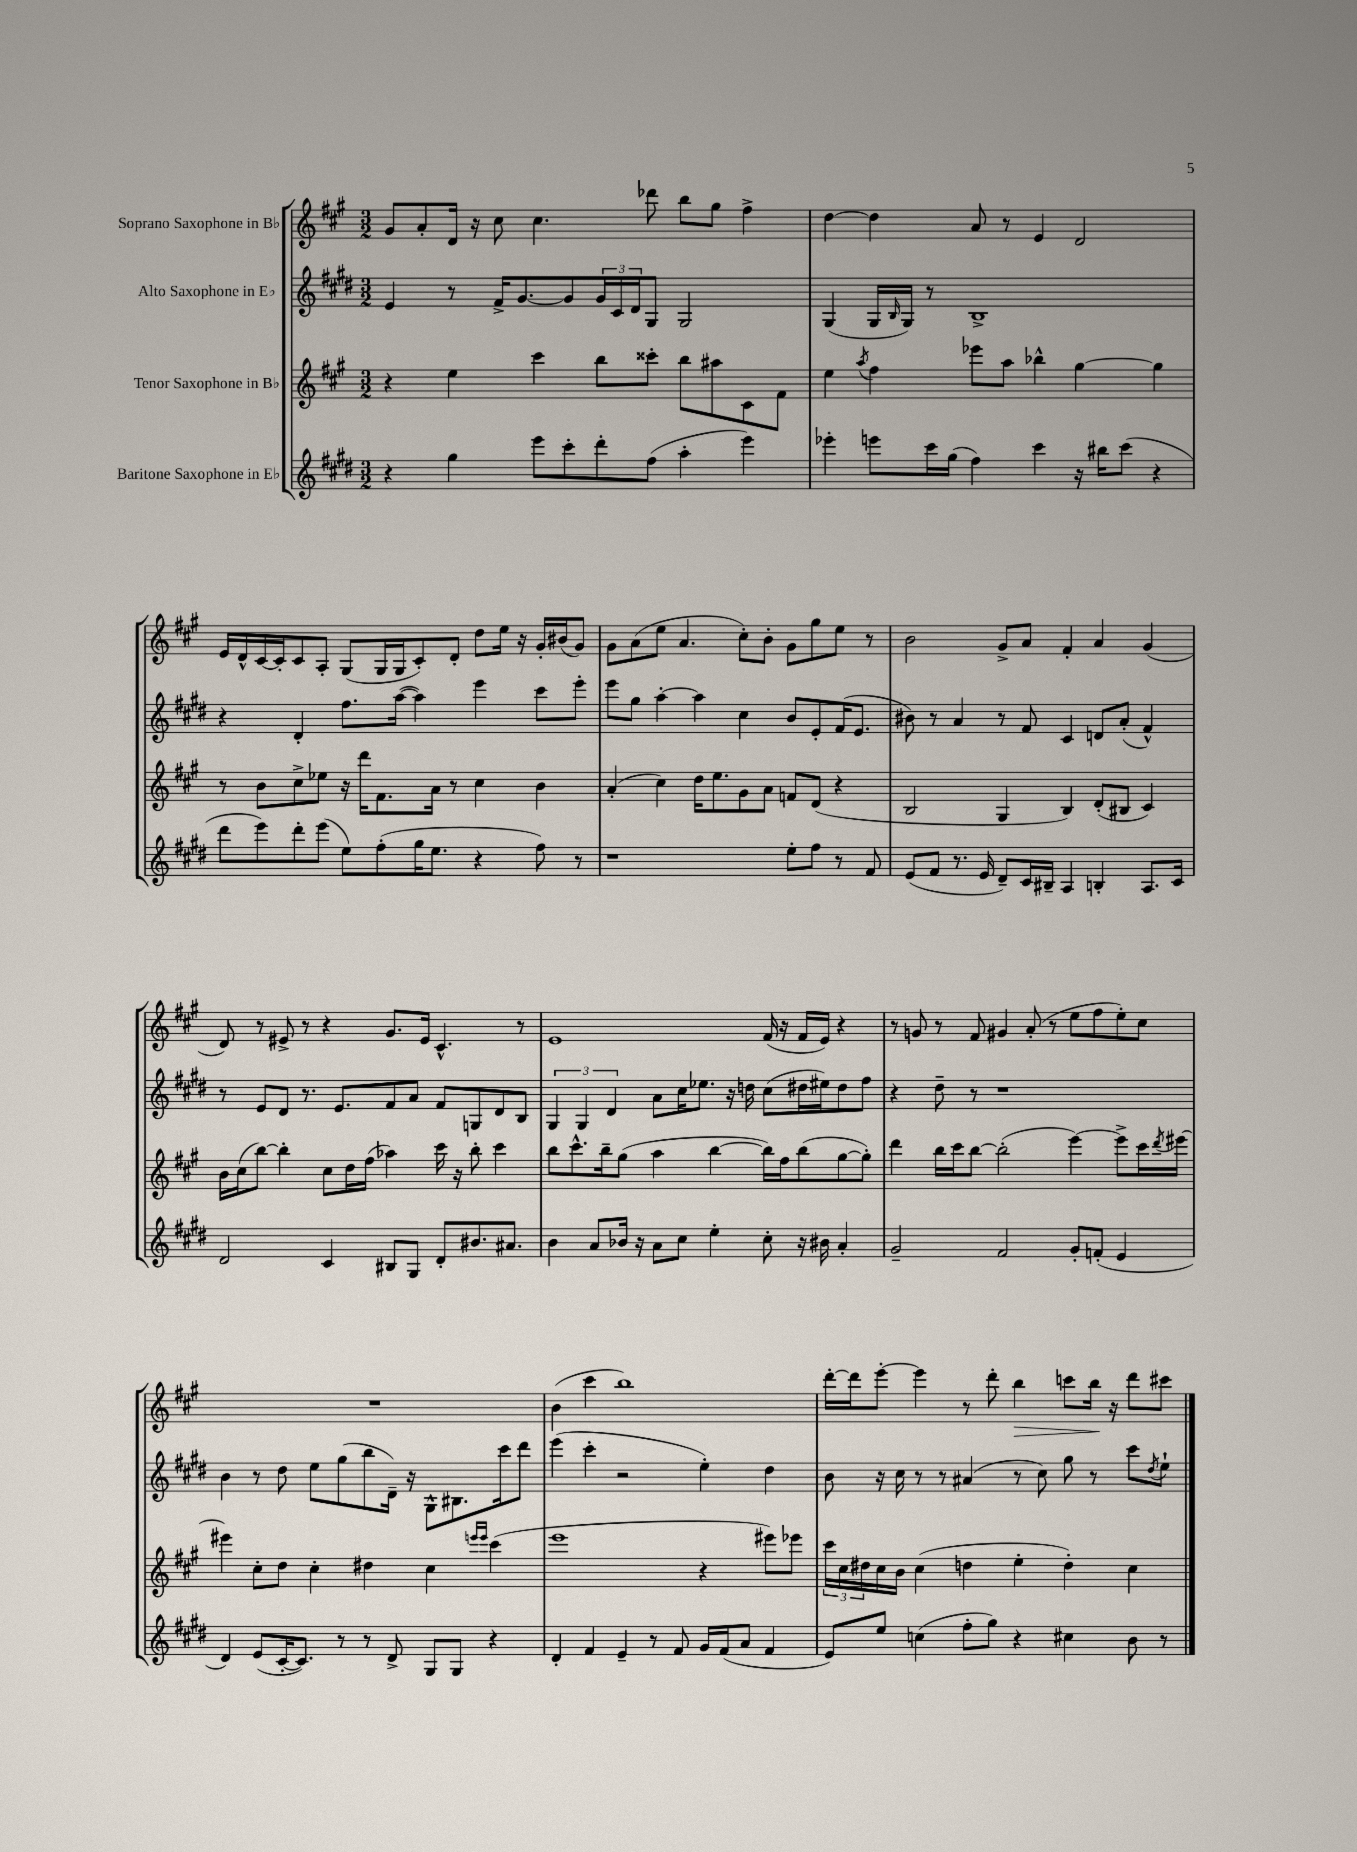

**kern	**kern	**kern	**kern	**dynam
*part4	*part3	*part2	*part1	*part1
*staff4	*staff3	*staff2	*staff1	*staff1
*I"Baritone Saxophone in E♭	*I"Tenor Saxophone in B♭	*I"Alto Saxophone in E♭	*I"Soprano Saxophone in B♭	*
*clefG2	*clefG2	*clefG2	*clefG2	*
*k[f#c#g#d#]	*k[f#c#g#]	*k[f#c#g#d#]	*k[f#c#g#]	*
*M3/2	*M3/2	*M3/2	*M3/2	*
=1	=1	=1	=1	=1
4r	4r	4e/	8g#/L	.
.	.	.	8a'/	.
4gg#\	4ee\	8r	16d/Jk	.
.	.	.	16r	.
.	.	16f#^/KL	8cc#\	.
.	.	[8.g#/	.	.
8eee\L	4ccc#\	.	4.cc#\	.
8ccc#'\	.	8g#/]	.	.
8ddd#'\	8bb\L	24g#/L	.	.
.	.	24c#/	.	.
.	.	24d#/J	.	.
(8ff#\J	8ccc##X'\J	8G#/J	8ddd-X\	.
4aa'\	8bb\L	2G#/	8bb\L	.
.	8aa#X\	.	8gg#\J	.
4eee\)	8c#\	.	4ff#^\	.
.	8f#\J	.	.	.
=2	=2	=2	=2	=2
4eee-X'\	4ee\	(4G#/	[4dd\	.
.	8qaa/	.	.	.
8eeen\L	4ff#\	16G#/LL	4dd\]	.
.	.	16qqB/	.	.
.	.	16G#/JJ)	.	.
16ccc#\L	.	8r	.	.
(16gg#\JJ	.	.	.	.
4ff#\)	8eee-X\L	1B^	8a/	.
.	8aa\J	.	8r	.
4ccc#\	4bb-X^^\	.	4e/	.
16r	[4gg#\	.	2d/	.
16bb#X\KL	.	.	.	.
(8ccc#\J	.	.	.	.
4r	4gg#\]	.	.	.
!!LO:LB:g=z
=3	=3	=3	=3	=3
8ddd#\L	8r	4r	16e/LL	.
.	.	.	16d^^/	.
8eee\)	8b\L	.	[16c#/	.
.	.	.	16c#'/J]	.
8ddd#'\	8cc#^\	4d#'/	8c#/	.
(8eee\J	8ee-X\J	.	8A'/J	.
8ee\L)	16r	8.ff#\L	(8G#/L	.
.	16ddd\KL	.	.	.
(8ff#'\	8.f#\	.	16G#/L	.
.	.	([16aa\Jk	16G#/J	.
16gg#\K	.	4aa\])	8c#'/)	.
8.ee\J	16a\Jk	.	.	.
.	8r	.	8d'/J	.
4r	4cc#\	4eee\	8dd\L	.
.	.	.	16ee\Jk	.
.	.	.	16r	.
8ff#\)	4b\	8ccc#\L	16g#'/LL	.
.	.	.	(16b#X/J	.
8r	.	8eee'\J	8g#/J)	.
=4	=4	=4	=4	=4
1r	(4a'/	8eee\L	8g#\L	.
.	.	8gg#\J	(8a\	.
.	4cc#\)	[4aa'\	8ee\J	.
.	.	.	4.a/	.
.	16dd\KL	4aa\]	.	.
.	8.ee\	.	.	.
.	8g#\	4cc#\	8cc#'\L)	.
.	8a\J	.	8b'\J	.
8ee'\L	8fn/L	8b/L	8g#\L	.
8ff#\J	(8d/J	8e'/	8gg#\	.
8r	4r	(16f#/K	8ee\J	.
.	.	8.e/J	.	.
8f#/	.	.	8r	.
=5	=5	=5	=5	=5
(8e/L	2B/	8b#X\)	2b\	.
8f#/J	.	8r	.	.
8.r	.	4a/	.	.
16e/	.	.	.	.
8d#~/L)	4G#/	8r	8g#^/L	.
16c#/L	.	8f#/	8a/J	.
16B#X~/JJ	.	.	.	.
4A/	4B/)	4c#/	4f#'/	.
4Bn'/	(8d'/L	8dn/L	4a/	.
.	8B#X/J	(8a'/J	.	.
8.A/L	4c#/)	4f#^^/)	(4g#/	.
16c#/Jk	.	.	.	.
!!LO:LB:g=z
=6	=6	=6	=6	=6
2d#/	16b\LL	8r	8d/)	.
.	(16cc#\J	.	.	.
.	[8bb\J)	8e/L	8r	.
.	4bb'\]	8d#/J	8e#X^/	.
.	.	8.r	8r	.
4c#/	8cc#\L	.	4r	.
.	.	8.e/L	.	.
.	16dd\L	.	.	.
.	(16ff#\JJ	.	.	.
8B#X/L	4aa-X\)	8f#/	8.g#/L	.
8G#/J	.	8a/J	.	.
.	.	.	16e#/Jk	.
8d#'/L	16ccc#\	8f#/L	4.c#^^/	.
.	16r	.	.	.
8.b#X/	8bb'\	8Gn/	.	.
.	4ccc#\	8d#/	.	.
8.a#X/J	.	.	.	.
.	.	8B/J	8r	.
=7	=7	=7	=7	=7
4b\	8bb\L	6G#/	1e	.
.	8.ccc#^^\	.	.	.
.	.	6G#/	.	.
8a/L	.	.	.	.
.	16bb~\k	.	.	.
.	.	6d#/	.	.
16b-X/Jk	(8gg#\J	.	.	.
16r	.	.	.	.
8a\L	4aa\	8a\L	.	.
8cc#\J	.	16cc#\K	.	.
.	.	8.ee-X\J	.	.
4ee'\	[4bb\	.	.	.
.	.	16r	.	.
.	.	16ddn\	.	.
8cc#'\	16bb\LL])	(8cc#\L	(16f#/	.
.	16ff#\J	.	16r	.
16r	(8bb\	16dd#X\L	16f#/LL	.
16b#X\	.	16ee#X\J)	16e/JJ)	.
4a'/	[8gg#\	8dd#\	4r	.
.	8gg#'\J])	8ff#\J	.	.
=8	=8	=8	=8	=8
2g#~/	4ddd\	4r	8r	.
.	.	.	8gn/	.
.	16bb\LL	8dd#~\	8r	.
.	16ccc#\J	.	.	.
.	[8bb\J	8r	8f#/	.
2f#/	(2bb'\]	1r	4g#X/	.
.	.	.	(8a'/	.
.	.	.	8r	.
8g#'/L	[4eee\)	.	8ee\L	.
(8fn'/J	.	.	8ff#\	.
4e/	8eee^\L]	.	8ee'\)	.
.	16ccc#\L	.	8cc#\J	.
.	8qddd/	.	.	.
.	[16eee#X\JJ	.	.	.
!!LO:LB:g=z
=9	=9	=9	=9	=9
4d#/)	4eee#X\]	4b\	1.r	.
(8e/L	8cc#'\L	8r	.	.
[16c#'/K	8dd\J	8dd#\	.	.
8.c#/J])	.	.	.	.
.	4cc#'\	8ee\L	.	.
8r	.	(8gg#\	.	.
8r	4dd#X\	8bb\	.	.
8d#^/	.	16d#~\Jk)	.	.
.	.	16r	.	.
8G#/L	4cc#\	8G#^^\L	.	.
8G#/J	.	8.B#X\	.	.
.	16qqeeen/LL	.	.	.
.	16qqeee/JJ	.	.	.
4r	(4ccc#\	.	.	.
.	.	16ccc#\k	.	.
.	.	8ddd#\J	.	.
=10	=10	=10	=10	=10
4d#'/	1eee	(4eee\	(4b\	.
4f#/	.	4ccc#'\	4ccc#\	.
4e~/	.	2r	1bb)	.
8r	.	.	.	.
8f#/	.	.	.	.
16g#/LL	4r	4ee'\)	.	.
(16f#/J	.	.	.	.
8a/J	.	.	.	.
4f#/	8eee#X\L)	4dd#\	.	.
.	8eee-X\J	.	.	.
=11	=11	=11	=11	=11
8e/L)	24ccc#\LL	8b\	[16ddd'\LL	.
.	24cc#\	.	.	.
.	.	.	16ddd\J]	.
.	24dd#X\	.	.	.
8ee/J	16cc#\	16r	[8eee'\J	.
.	16b\JJ	16cc#\	.	.
(4ccn\	(4cc#\	8r	4eee\]	.
.	.	8r	.	.
8ff#'\L	4ddn\	(4a#X/	8r	.
8gg#\J)	.	.	8ddd'\	.
!	!	!	!	!LO:HP:b
4r	4ee'\	8r	4bb\	>
.	.	8cc#\)	.	.
4cc#X\	4dd'\)	8gg#\	8cccn\L	.
.	.	8r	16bb\Jk	.
.	.	.	16r	]
8b\	4cc#\	8ccc#\L	8ddd\L	.
.	.	8qdd#/	.	.
8r	.	8ee`\J	8ccc#X\J	.
==	==	==	==	==
*-	*-	*-	*-	*-
